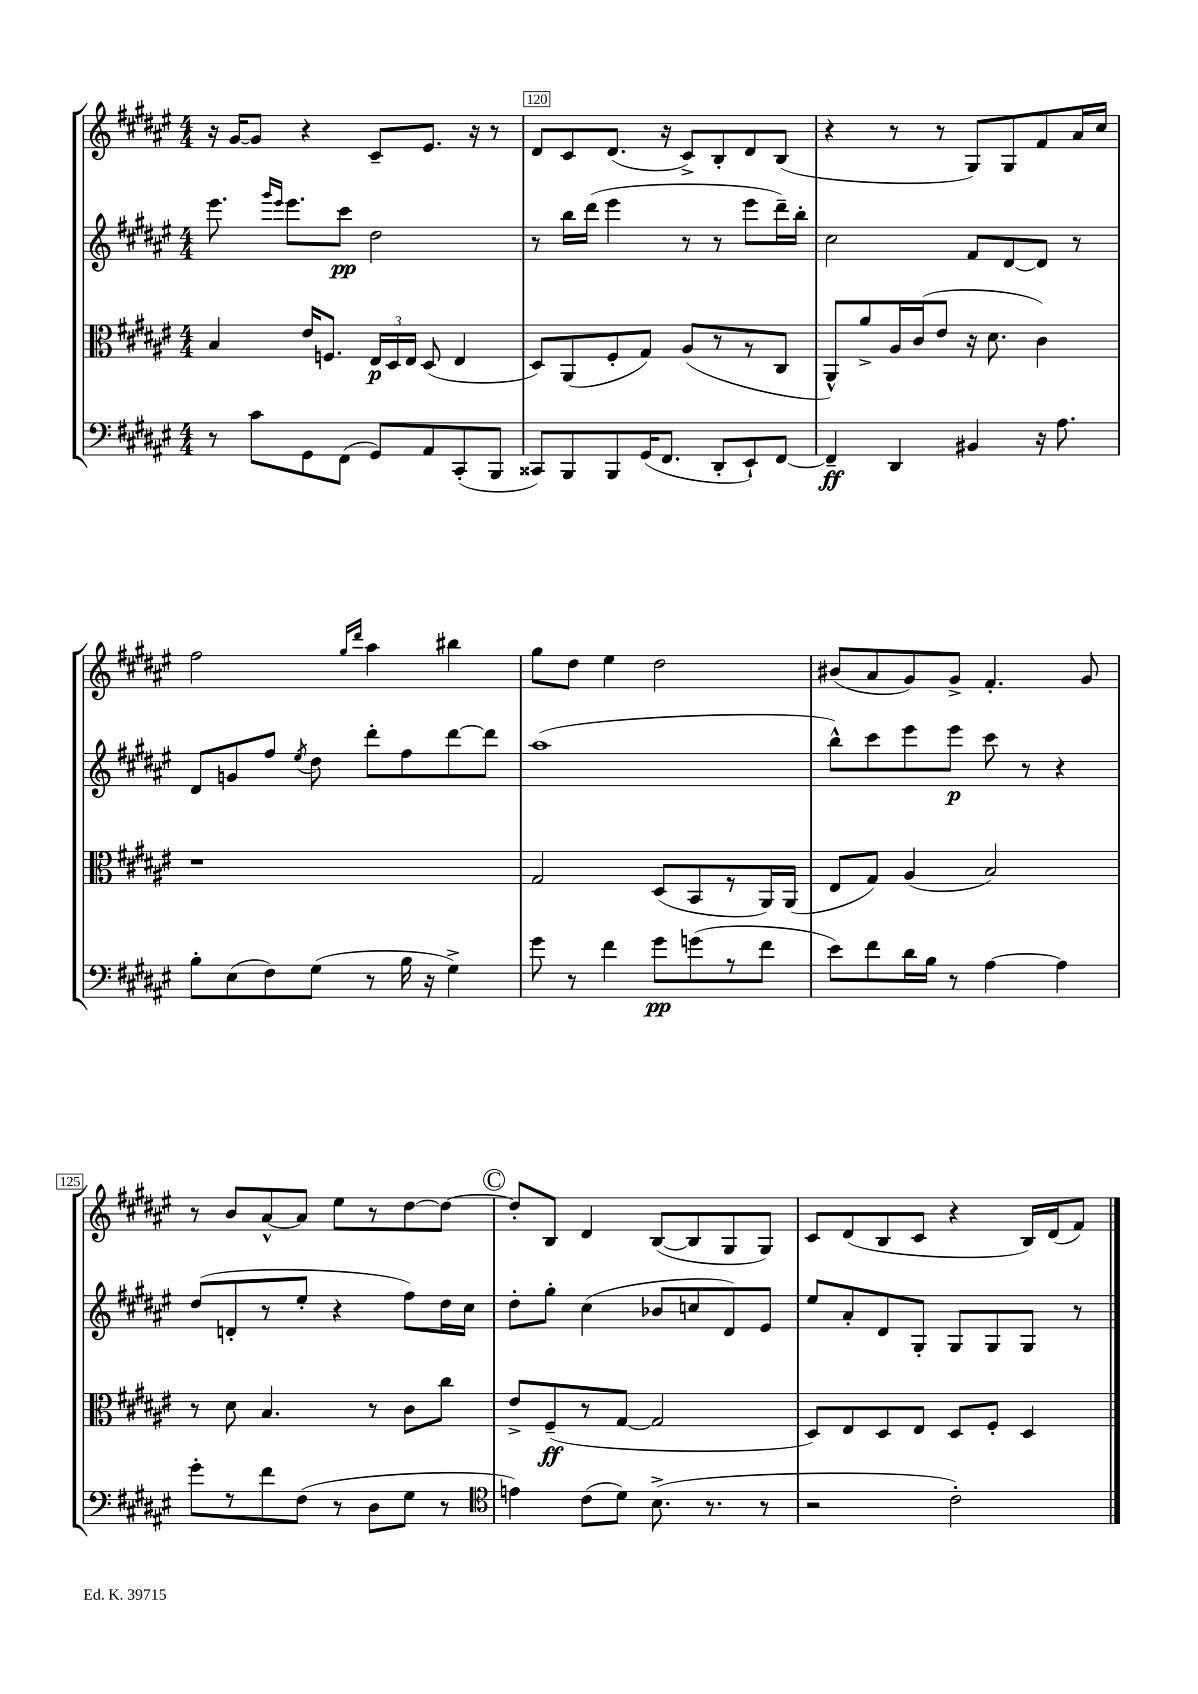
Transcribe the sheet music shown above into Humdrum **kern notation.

**kern	**kern	**kern	**kern
*staff4	*staff3	*staff2	*staff1
*clefF4	*clefC3	*clefG2	*clefG2
*k[f#c#g#d#a#e#]	*k[f#c#g#d#a#e#]	*k[f#c#g#d#a#e#]	*k[f#c#g#d#a#e#]
*M4/4	*M4/4	*M4/4	*M4/4
8r	4B	8.eee#	16r
.	.	.	[16g#
8c#	.	.	8g#]
.	.	16qqggg#	.
.	.	16qqeee#	.
.	.	8.eee#	.
8GG#	16e#	.	4r
.	8.F	.	.
(8FF#	.	8ccc#	.
8GG#)	24E#	2dd#	8c#~
.	24D#	.	.
.	24E#	.	.
8AA#	(8D#	.	8.e#
(8CC#'	4E#	.	.
.	.	.	16r
8BBB	.	.	8r
=	=	=	=
8CC##)	8D#)	8r	8d#
8BBB	(8AA#	16bb	8c#
.	.	(16ddd#	.
8BBB	8F#'	4eee#	(8.d#
(16GG#	8G#)	.	.
8.FF#	.	.	16r
.	(8A#	8r	8c#^)
8DD#'	8r	8r	8B'
8EE#`)	8r	8eee#	8d#
[8FF#	8C#	16ddd#~)	(8B
.	.	16bb'	.
=	=	=	=
4FF#~]	8AA#^^)	2cc#	4r
.	8a#^	.	.
4DD#	16A#	.	8r
.	(16c#	.	.
.	8e#	.	8r
4BB#	16r	8f#	8G#)
.	8.d#	.	.
.	.	[8d#	8G#
16r	4c#)	8d#]	8f#
8.A#	.	.	.
.	.	8r	16a#
.	.	.	16cc#
=	=	=	=
8B'	1r	8d#	2ff#
(8E#	.	8g	.
8F#)	.	8ff#	.
.	.	8qee#	.
(8G#	.	8dd#	.
.	.	.	16qqgg#
.	.	.	16qqddd#
8r	.	8ddd#'	4aa#
16B	.	8ff#	.
16r	.	.	.
4G#^)	.	[8ddd#	4bb#
.	.	8ddd#]	.
=	=	=	=
8g#	2G#	(1aa#	8gg#
8r	.	.	8dd#
4f#	.	.	4ee#
8g#	(8D#	.	2dd#
(8g	8BB	.	.
8r	8r	.	.
8f#	16AA#)	.	.
.	(16AA#	.	.
=	=	=	=
8e#)	8E#	8bb^^)	(8b#
8f#	8G#)	8ccc#	8a#
16d#	(4A#	8eee#	8g#)
16B	.	.	.
8r	.	8eee#	8g#^
[4A#	2B)	8ccc#	4.f#'
.	.	8r	.
4A#]	.	4r	.
.	.	.	8g#
=	=	=	=
8g#'	8r	(8dd#	8r
8r	8d#	8d'	8b
8f#	4.B	8r	[8a#^^
(8F#	.	8ee#'	8a#]
8r	.	4r	8ee#
8D#	8r	.	8r
8G#	8c#	8ff#)	[8dd#
8r	8cc#	16dd#	8dd#_
.	.	16cc#	.
=	=	=	=
*clefC4	*	*	*
4e)	8e#^	8dd#'	8dd#']
.	(8F#~	8gg#'	8B
(8c#	8r	(4cc#	4d#
8d#)	[8G#	.	.
(8.B^	2G#]	8b-	([8B
.	.	8cc	8B]
8.r	.	.	.
.	.	8d#)	8G#
8r	.	8e#	8G#)
=	=	=	=
2r	8D#)	8ee#	8c#
.	8E#	8a#'	(8d#
.	8D#	8d#	8B
.	8E#	8G#'	8c#
2c#')	8D#	8G#	4r
.	8F#'	8G#	.
.	4D#	8G#	16B)
.	.	.	(16d#
.	.	8r	8f#)
==	==	==	==
*-	*-	*-	*-
